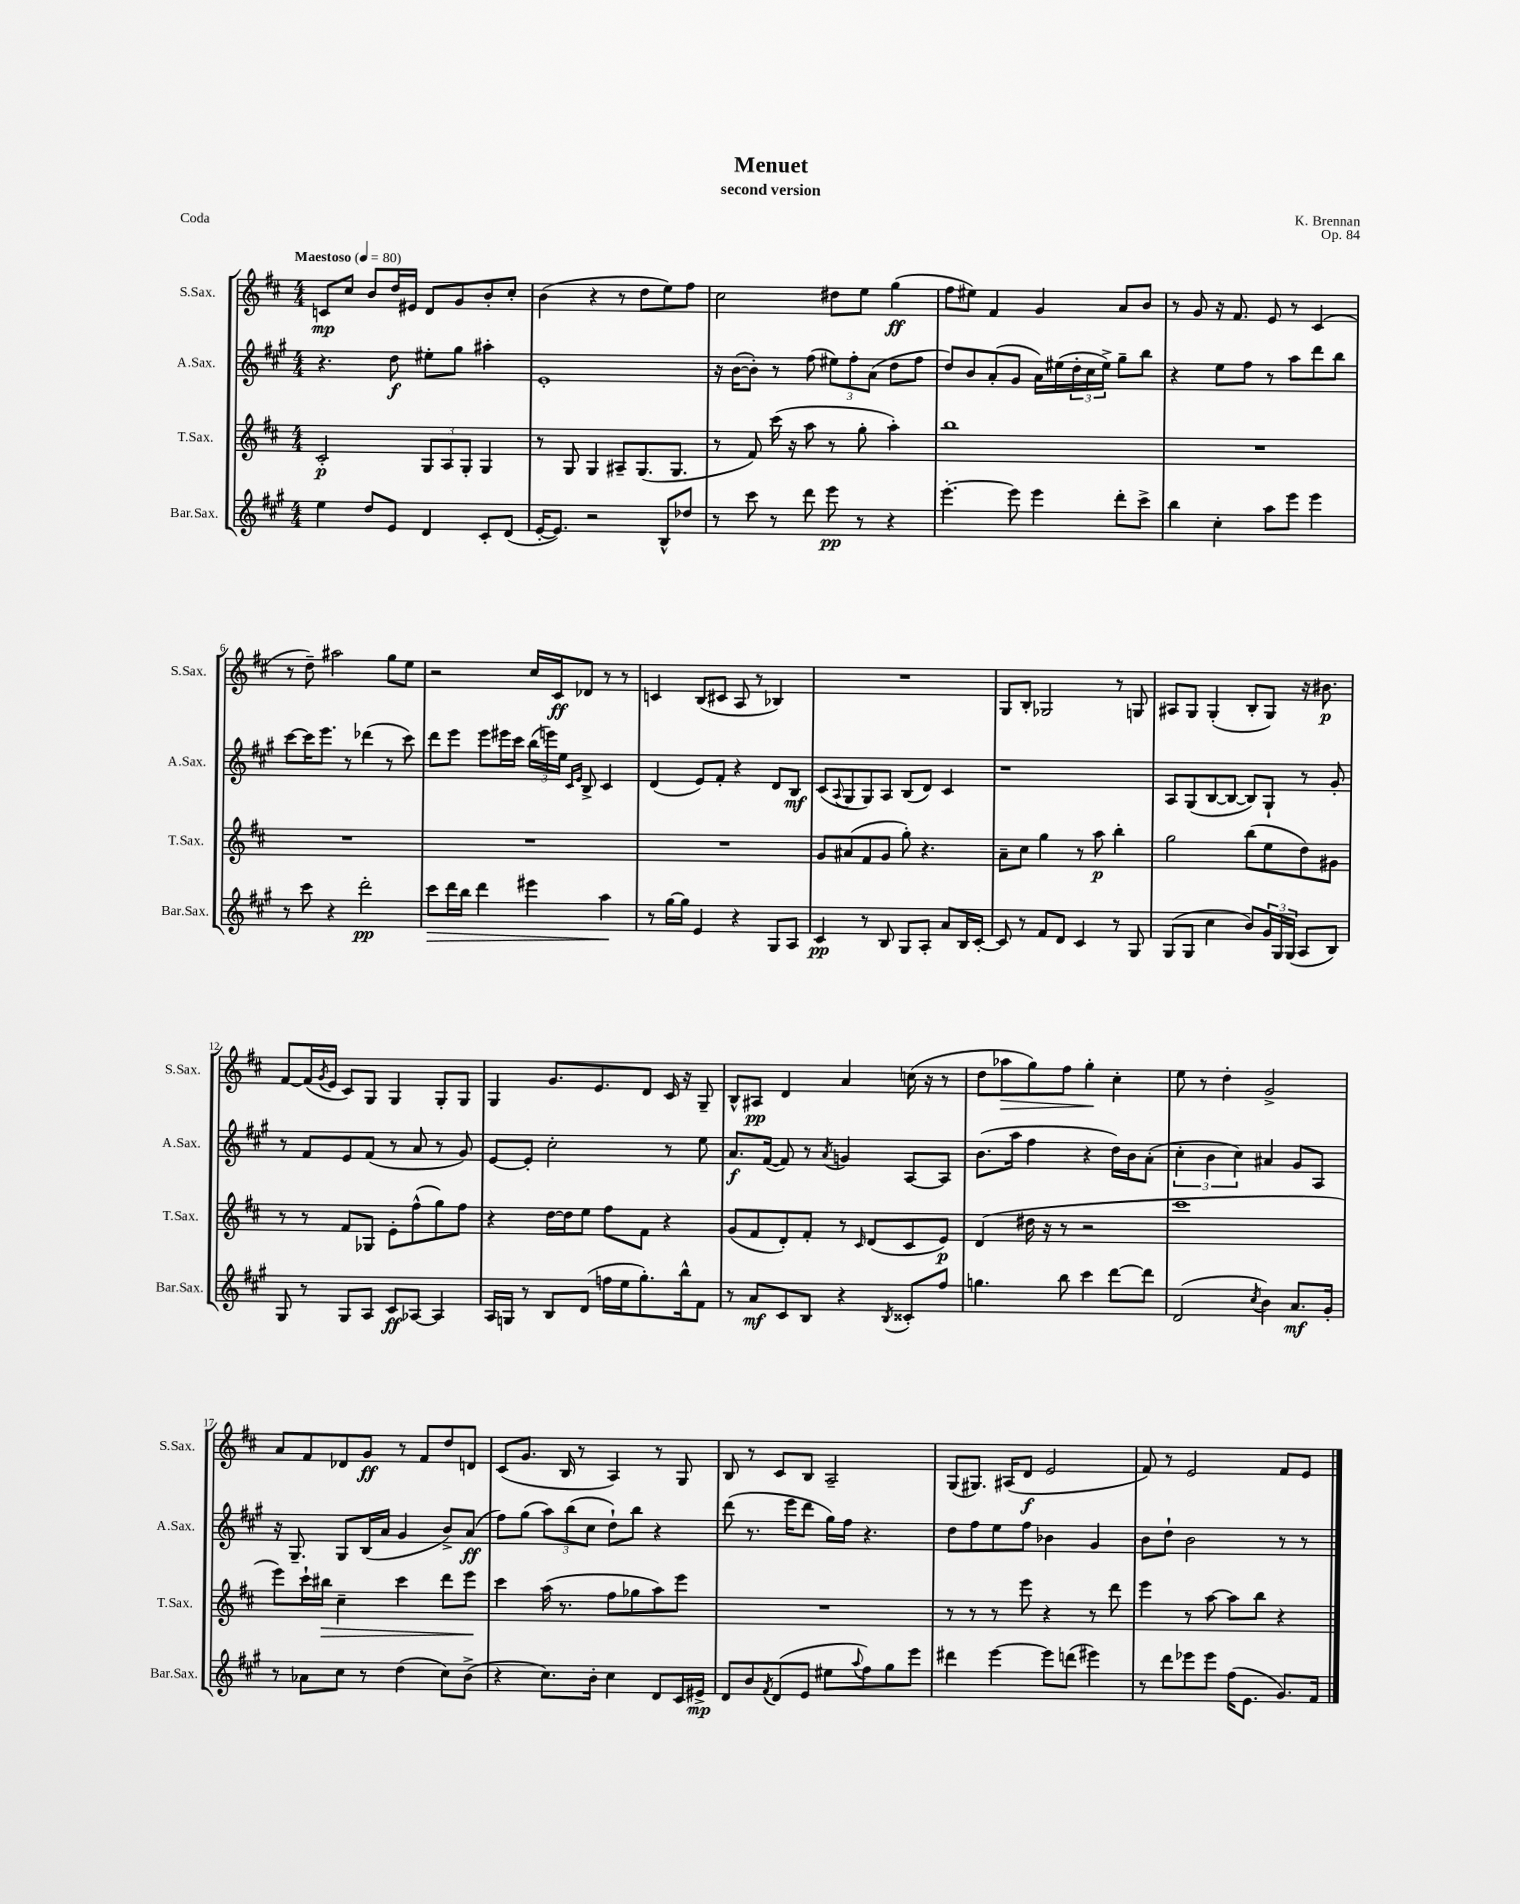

**kern	**kern	**kern	**kern
*staff4	*staff3	*staff2	*staff1
*clefG2	*clefG2	*clefG2	*clefG2
*k[f#c#g#]	*k[f#c#]	*k[f#c#g#]	*k[f#c#]
*M4/4	*M4/4	*M4/4	*M4/4
*MM80	*MM80	*MM80	*MM80
4ee\	2c#'/	4.r	8c/L
.	.	.	8cc#/J
8dd/L	.	.	8b/L
8e/J	.	8dd\	16dd/L
.	.	.	16e#/JJ
4d/	12G/L	8ee#'\L	8d/L
.	12A/	.	.
.	.	8gg#\J	8g/
.	12G'/J	.	.
8c#'/L	4G/	4aa#'\	8b'/
(8d/J	.	.	8cc#'/J
=	=	=	=
[16e'/LK	8r	1e'	(4b\
8.e/]J)	.	.	.
.	8G/	.	.
2r	4G/	.	4r
.	8A#~/L	.	8r
.	(8.G/	.	8dd\L
8B^^/L	.	.	8ee\)
.	8.G/J	.	.
8dd-/J	.	.	8ff#\J
=	=	=	=
8r	8r	16r	2cc#\
.	.	([16b\LK	.
8ccc#\	8f#/)	8b'\]J)	.
8r	(16ccc#\	8r	.
.	16r	.	.
8ddd\	8aa\	(8ff#\	.
8eee\	8r	12ee#\L)	8dd#\L
.	.	12ff#'\	.
8r	8gg'\	.	8ee\J
.	.	(12a\J	.
4r	4aa'\)	8dd\L	(4gg\
.	.	8ff#\J	.
=	=	=	=
[4.eee'\	1bb	8dd/L)	8ff#\L
.	.	8b/	8ee#\J)
.	.	(8a'/	4f#/
8eee\]	.	8g#/J	.
4eee\	.	16a\LL)	4g/
.	.	(16ee#\	.
.	.	24dd'\	.
.	.	24cc#\	.
.	.	24ee#^\JJ)	.
8ddd'\L	.	8gg#~\L	8a/L
8ccc#^\J	.	8bb\J	8b/J
=	=	=	=
4bb\	1r	4r	8r
.	.	.	8g/
4cc#'\	.	8ee\L	16r
.	.	.	8.f#/
.	.	8ff#\J	.
8aa\L	.	8r	8e/
8eee\J	.	8aa\L	8r
4eee\	.	8ddd\	(4c#/
.	.	8bb\J	.
=	=	=	=
8r	1r	[8ccc#\L	8r
8ccc#\	.	16ccc#\]K	8dd~\)
.	.	8.eee\J	.
4r	.	.	2aa#\
.	.	8r	.
2ddd'\	.	(4ddd-\	.
.	.	8r	8gg\L
.	.	8ccc#\)	8ee\J
=	=	=	=
8ccc#\L	1r	8ddd\L	2r
16ddd\L	.	8eee\J	.
16bb\JJ	.	.	.
4ddd\	.	8eee\L	.
.	.	16eee#\L	.
.	.	16ccc#\JJ	.
4eee#\	.	(24bb\LL	16cc#/LL
.	.	24eee\)	.
.	.	.	16c#/J
.	.	24ee\JJ	.
.	.	16qqc#/LL	.
.	.	16qqe/JJ	.
.	.	8B^/	8d-/J
4aa\	.	4c#/	8r
.	.	.	8r
=	=	=	=
8r	1r	(4d/	4c/
[16gg#\LL	.	.	.
16gg#\]JJ	.	.	.
4e/	.	8e/L)	(8B/L
.	.	8f#'/J	8c#/J
4r	.	4r	8A/
.	.	.	8r
8G#/L	.	8d/L	4B-/)
8A/J	.	8B/J	.
=	=	=	=
4c#/	8g/L	(8c#/L	1r
.	.	8qqA/	.
.	(8a#/	8G#/	.
8r	8f#/	8G#/)	.
8B/	8g/J	8A/J	.
8G#/L	8gg'\)	(8B/L	.
8A'/J	4.r	8d/J)	.
8a/L	.	4c#/	.
16B/L	.	.	.
[16c#'/JJ	.	.	.
=	=	=	=
8c#/]	8a~\L	1r	8G/L
8r	8cc#\J	.	8B'/J
8f#/L	4gg\	.	2G-/
8d/J	.	.	.
4c#/	8r	.	.
.	8aa\	.	.
8r	4bb'\	.	8r
8G#/	.	.	8G/
=	=	=	=
(8G#/L	2gg\	8A/L	8A#/L
8G#/J	.	(8G#/	8G/J
4cc#\	.	[8B/	(4G'/
.	.	8B/_J	.
8b/L)	(8bb\L	8B/]L)	8B'/L
24g#/L	8ee\	8G#`/J	8G/J)
24G#/	.	.	.
(24G#/JJ	.	.	.
8A/L	8dd\)	8r	16r
.	.	.	8.b#\
8B/J)	8g#\J	8g#'/	.
=	=	=	=
8G#/	8r	8r	[8f#/L
8r	8r	8f#/L	(16f#/]L
.	.	.	8qg/
.	.	.	16e/JJ
8G#/L	8f#/L	8e/	8c#/L)
8A/J	8G-/J	(8f#/J	8G/J
8c#/L	8e'\L	8r	4G/
[8A-/J	(8ff#^^\	8a/	.
4A-/]	8gg\)	8r	8G'/L
.	8ff#\J	8g#/)	8G/J
=	=	=	=
16A/LL	4r	[8e/L	4G/
16G/JJ	.	.	.
8r	.	8e'/]J	.
8B/L	[16dd\LL	2cc#'\	8.g/L
.	16dd\]J	.	.
(8d/J	8ee\J	.	.
.	.	.	8.e/
16ff\LL	8ff#\L	.	.
16ee\J	.	.	.
8.gg#'\)	8f#\J	.	8d/J
.	4r	8r	16c#/
16bb^^\k	.	.	16r
8f#\J	.	8ee\	8G~/
=	=	=	=
8r	(8g/L	8.a/L	8B^^/L
8a/L	8f#/	.	8A#/J
.	.	([16f#/Jk	.
8c#/	8d'/)	8f#/])	4d/
8B/J	8f#'/J	8r	.
.	.	8qa/	.
4r	8r	4g/	4a/
.	16qqc#/	.	.
.	(8d/L	.	.
8qB/	.	.	.
8c##'/L	8c#/	[8A/L	(16cc\
.	.	.	16r
8ff#/J	8e/J)	8A/]J	8r
=	=	=	=
4.gg\	(4d/	(8.b\L	8dd\L
.	.	.	8aa-\
.	.	16aa\Jk	.
.	16dd#\	4ff#\	8gg\)
.	16r	.	.
8bb\	8r	.	8ff#\J
4ccc#\	2r	4r	4gg'\
[8ddd\L	.	16dd\LL)	4cc#'\
.	.	16b\J	.
8ddd\]J	.	(8a'\J	.
=	=	=	=
(2d/	1ccc#	6cc#'\	8ee\
.	.	.	8r
.	.	6b\	.
.	.	.	4dd'\
.	.	6cc#\)	.
8qcc#/	.	.	.
4b\)	.	4a#/	2g^/
8.a/L	.	8g#/L	.
.	.	8A/J	.
16g#'/Jk	.	.	.
=	=	=	=
8r	8eee\L)	16r	8a/L
.	.	8.G#~/	.
8a-\L	16ccc#`\L	.	8f#/
.	16bb#\JJ	.	.
8cc#\J	4cc#~\	8G#/L	8d-/
8r	.	(16B/L	8g/J
.	.	16a/JJ	.
(4dd\	4ccc#\	4g#/	8r
.	.	.	8f#/L
8cc#\L)	8ddd\L	8b^/L)	8dd/
(8b^\J	8eee\J	(8a/J	8d/J
=	=	=	=
4r	4ccc#\	8ff#\L)	(8c#/L
.	.	(8gg#\J	8.g/J
8.cc#\L)	(16aa\	12aa\L)	.
.	8.r	.	16B/
.	.	(12bb\	.
.	.	.	8r
.	.	12cc#\J	.
16b'\Jk	.	.	.
4cc#\	8ff#\L	8dd`\L)	4A/)
.	8gg-\	8bb\J	.
8d/L	8aa\)	4r	8r
16c#/L	8eee\J	.	8G/
16e#^/JJ	.	.	.
=	=	=	=
8d/L	1r	(8ddd\	8B/
8b/	.	8.r	8r
8qf#/	.	.	.
(8d/	.	.	8c#/L
.	.	16eee\LK	.
8e/J	.	8ddd\J	8B/J
8ee#\L	.	16gg#\LL)	2A~/
.	.	16ff#\JJ	.
8qqaa/	.	.	.
8ff#\)	.	4.r	.
8gg#\	.	.	.
8eee\J	.	.	.
=	=	=	=
4ddd#\	8r	8dd\L	(8G/L
.	8r	8ff#\	8.G#/J)
[4eee\	8r	8ee\	.
.	.	.	(16A#/LK
.	8eee\	8ff#\J	8d/J
8eee\]L	4r	4b-\	2e/
(8ddd\J	.	.	.
4eee#\)	8r	4g#/	.
.	8ddd\	.	.
=	=	=	=
8r	4eee\	8b\L	8f#/)
8ddd\L	.	8dd`\J	8r
8eee-\	8r	2b\	2e/
8eee-\J	[8aa\	.	.
(16ff#\LK	8aa\]L	.	.
8.e\J	.	.	.
.	8bb\J	.	.
8.g#/L)	4r	8r	8f#/L
.	.	8r	8e/J
16f#/Jk	.	.	.
==	==	==	==
*-	*-	*-	*-
